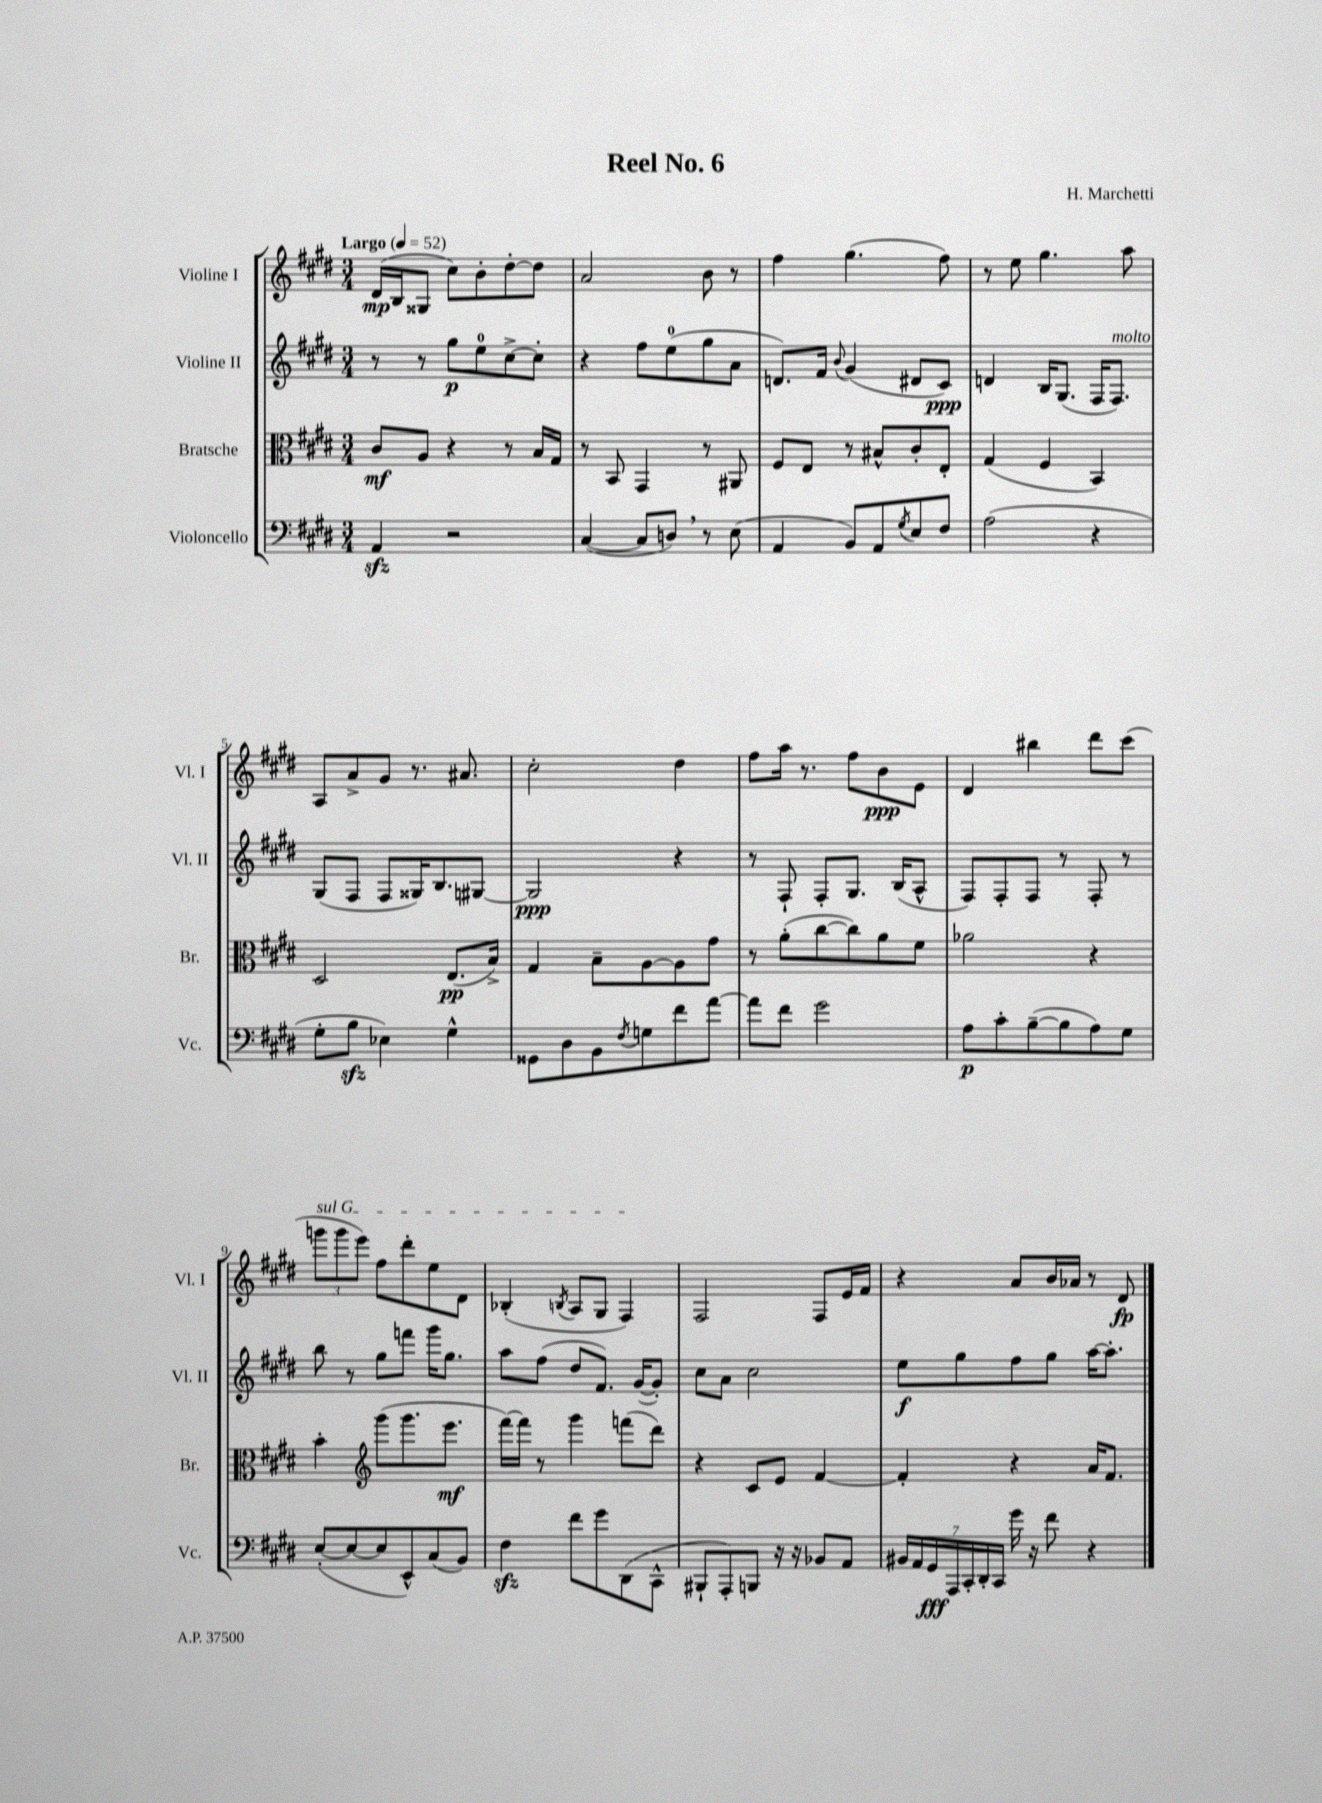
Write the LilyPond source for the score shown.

\header { title = "Reel No. 6" composer = "H. Marchetti" }
<<
\new StaffGroup <<
\new Staff = "s0" \with { instrumentName = "Violine I" shortInstrumentName = "Vl. I" } {
    \clef treble \key e \major \numericTimeSignature \time 3/4 \tempo "Largo" 4 = 52
    dis'16\mp( b16 gisis8 cis''8) b'8-. dis''8~-. dis''8 |
    a'2 b'8 r8 |
    fis''4 gis''4.( fis''8) |
    r8 e''8 gis''4. a''8 |
    a8 a'8-> gis'8 r8. ais'8. |
    cis''2-. dis''4 |
    fis''8 a''16 r8. fis''8 b'8\ppp e'8 |
    dis'4 bis''4 dis'''8 cis'''8( |
    \tuplet 3/2 { \once \override TextSpanner.bound-details.left.text = \markup { \italic "sul G" } g'''8\startTextSpan g'''8 e'''8) } fis''8 dis'''8-. e''8 dis'8 |
    bes4-.( \acciaccatura { b8 } a8 gis8 fis4\stopTextSpan) |
    fis2 fis8 e'16 fis'16 |
    r4 a'8 b'16 aes'16 r8 dis'8\fp \bar "|." |
}
\new Staff = "s1" \with { instrumentName = "Violine II" shortInstrumentName = "Vl. II" } {
    \clef treble \key e \major \numericTimeSignature \time 3/4
    r8 r8 gis''8\p e''8-0 cis''8~-> cis''8-. |
    r4 fis''8 e''8-0( gis''8 a'8 |
    d'8.) fis'16 \appoggiatura { b'8 } gis'4( dis'8 cis'8\ppp) |
    d'4 b16 gis8.( fis16 fis8.^\markup { \italic "molto" }) |
    gis8( fis8 fis8 gisis16) b8. gis8~ |
    gis2\ppp r4 |
    r8 fis8-! fis8-. gis8. b16( a8-^ |
    fis8) fis8-. fis8 r8 fis8-. r8 |
    b''8 r8 gis''8 f'''8 gis'''16 gis''8. |
    a''8 fis''8( dis''8 fis'8.) gis'16~( gis'8-.) |
    cis''8 a'8 cis''2 |
    e''8\f gis''8 fis''8 gis''8 a''16~ a''8.-. \bar "|." |
}
\new Staff = "s2" \with { instrumentName = "Bratsche" shortInstrumentName = "Br." } {
    \clef alto \key e \major \numericTimeSignature \time 3/4
    cis'8\mf a8 r4 r8 b16 gis16 |
    r8 b,8 gis,4 r8 ais,8 |
    fis8 e8 r8 bis8-^ cis'8-. e8-. |
    gis4( fis4 b,4) |
    dis2 e8.\pp( b16->) |
    gis4 b8-- a8~ a8 gis'8 |
    r8 a'8-.( cis''8~ cis''8) a'8 fis'8 |
    aes'2 r4 |
    b'4-. \clef treble gis'''8( gis'''8. e'''8.\mf |
    fis'''16~) fis'''16 r8 gis'''4 f'''8( dis'''8) |
    r4 cis'8 e'8 fis'4~ |
    fis'4-. r4 a'16 fis'8. \bar "|." |
}
\new Staff = "s3" \with { instrumentName = "Violoncello" shortInstrumentName = "Vc." } {
    \clef bass \key e \major \numericTimeSignature \time 3/4
    a,4\sfz r2 |
    cis4~( cis8 d8) \breathe r8 e8( |
    a,4 b,8) a,8 \acciaccatura { gis8 } e8 fis8 |
    a2( r4 |
    gis8-. b8\sfz ees4) gis4-^ |
    gisis,8 dis8 b,8 \acciaccatura { fis8 } g8 fis'8 a'8~ |
    a'8 fis'8 gis'2 |
    a8\p cis'8-. b8~--( b8 a8) gis8 |
    e8~-.( e8~ e8 e,8-^) cis8( b,8) |
    fis4\sfz fis'8 gis'8 dis,8( cis,8-^ |
    bis,,8-! a,,8-.) b,,8 r16 r16 bes,8 a,8 |
    \tuplet 7/4 { bis,16 a,16 gis,16\fff a,,16 cis,16-. dis,16-. cis,16 } gis'16 r16 fis'8 r4 \bar "|." |
}
>>
>>
